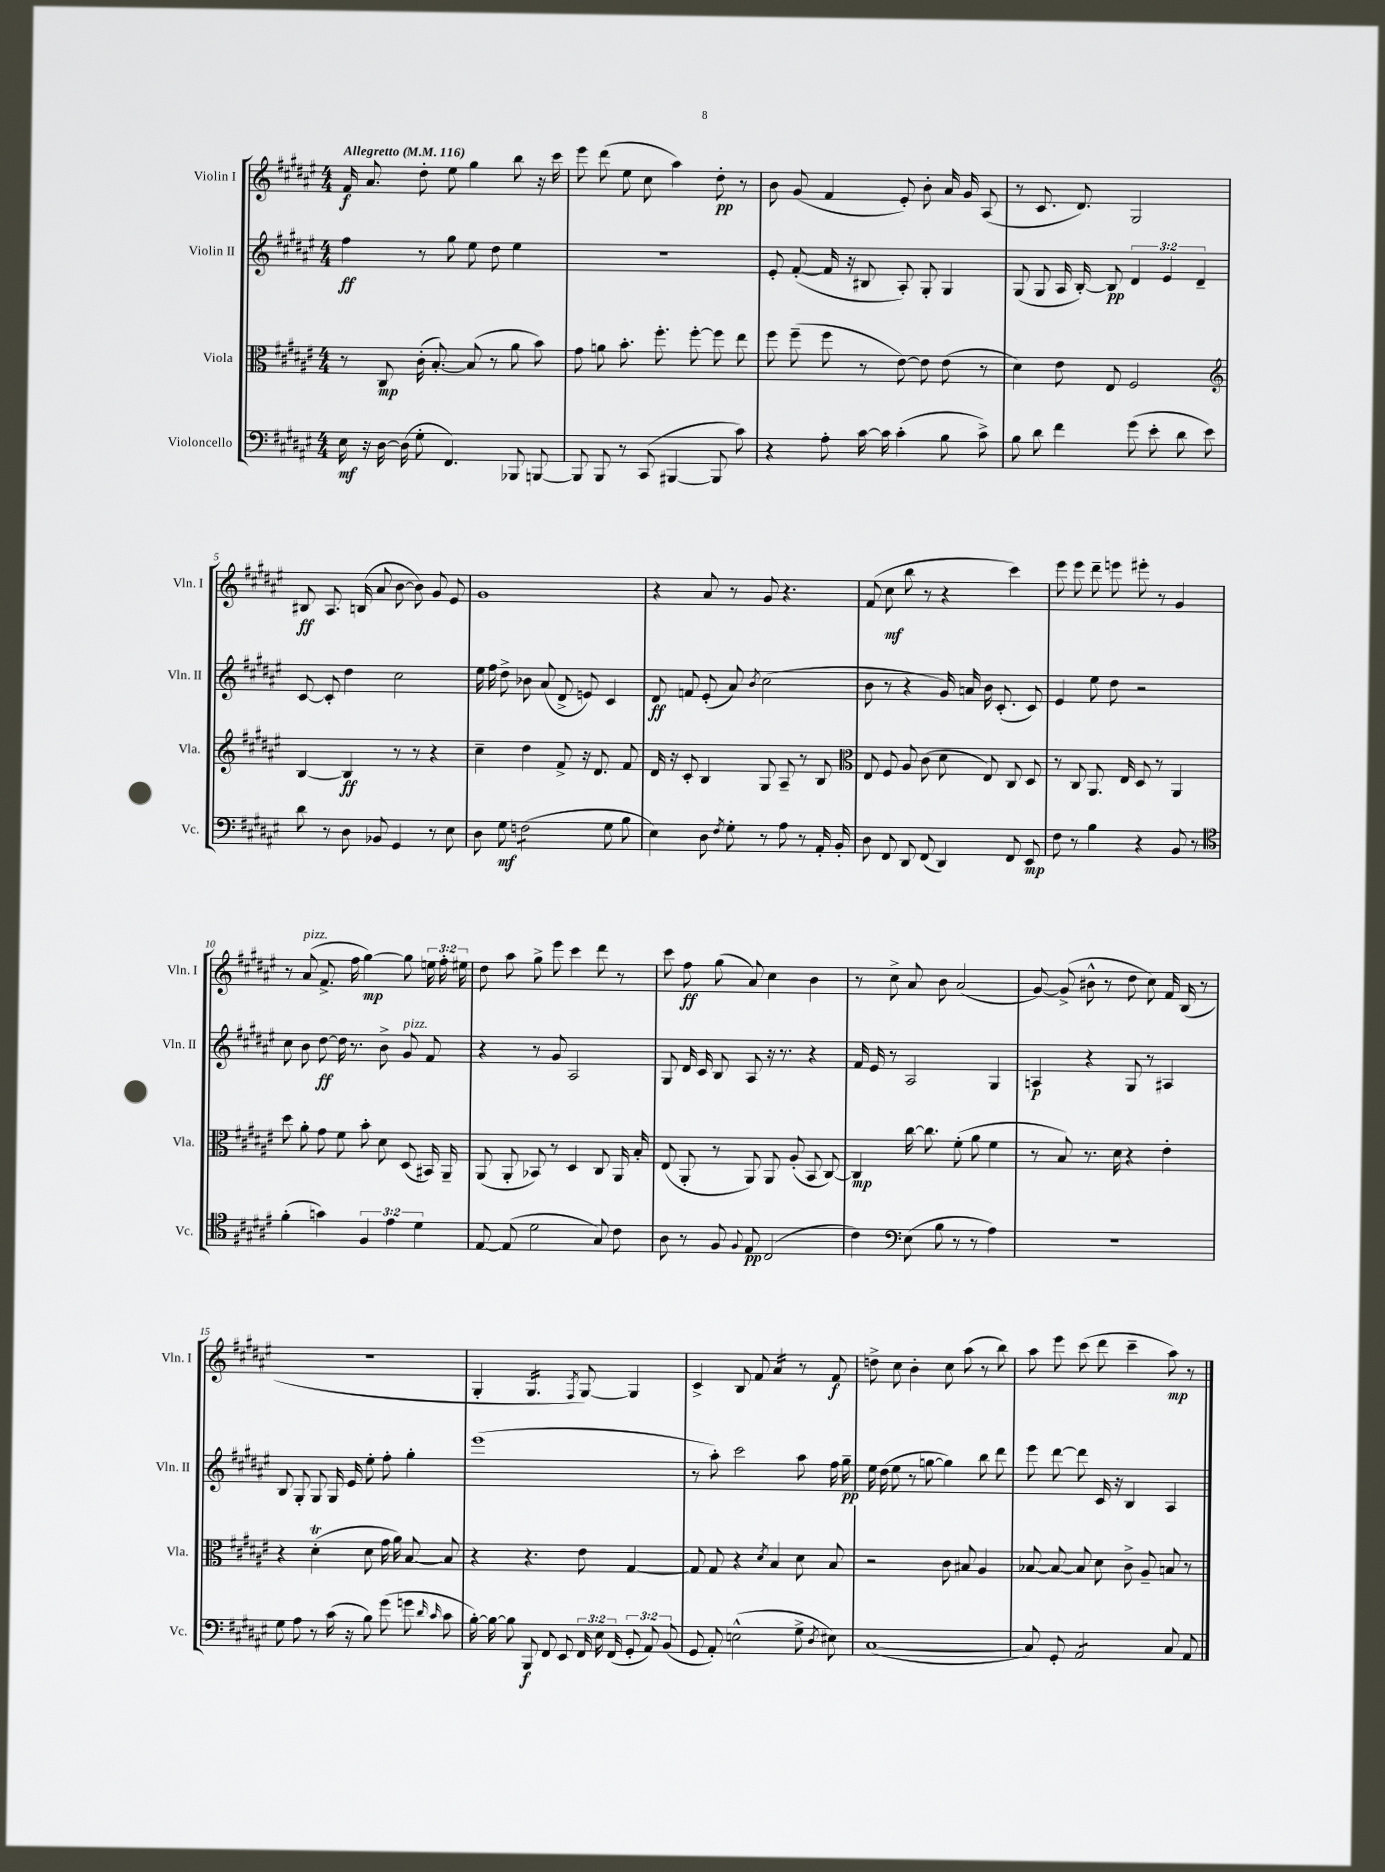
<<
\new StaffGroup <<
\new Staff = "s0" \with { instrumentName = "Violin I" shortInstrumentName = "Vln. I" } {
    \clef treble \key fis \major \numericTimeSignature \time 4/4 \override Staff.TupletNumber.text = #tuplet-number::calc-fraction-text \tempo "Allegretto" 4 = 116
    \autoBeamOff fis'16\f ais'8. dis''8-. eis''8 gis''4 b''8 r16 cis'''16 |
    eis'''8 dis'''8( eis''8 cis''8 ais''4) dis''8-.\pp r8 |
    b'8 gis'8( fis'4 eis'8-.) b'8-. ais'16 gis'16 ais8( |
    r8 cis'8. dis'8.) gis2 |
    bis8\ff ais8. b16( ais'8 b'8~ b'8) gis'8 eis'8 |
    gis'1 |
    r4 ais'8 r8 gis'8 r4. |
    fis'8( cis''8\mf b''8 r8 r4 cis'''4) |
    eis'''8 eis'''8 dis'''8-- e'''8 eis'''8-. r8 gis'4 |
    r8 ais'8^\markup { \italic "pizz." }( fis'8.-> fis''16 gis''4~\mp) gis''8 \tuplet 3/2 { e''16 fis''16-. eis''16 } |
    dis''8 ais''8 gis''8-> eis'''8 cis'''4 dis'''8 r8 |
    cis'''8 fis''8\ff gis''8( ais'8) cis''4 b'4 |
    r8 cis''8-> ais'8 b'8 ais'2( |
    gis'8~) gis'8->( bis'8-^ r8 dis''8 cis''8) fis'16 b16( r8 |
    R1 |
    gis4-. gis4.:16 \acciaccatura { fis8 } gis8~) gis4 |
    cis'4-> b8 fis'8 ais'4:16 r8 fis'8\f |
    d''8-> cis''8 b'4-. cis''8 ais''8( r8 b''8) |
    ais''8 eis'''8 cis'''8( dis'''8 cis'''4-- ais''8\mp) r8 \bar "|." |
}
\new Staff = "s1" \with { instrumentName = "Violin II" shortInstrumentName = "Vln. II" } {
    \clef treble \key fis \major \numericTimeSignature \time 4/4 \override Staff.TupletNumber.text = #tuplet-number::calc-fraction-text
    \autoBeamOff fis''4\ff r8 gis''8 eis''8 dis''8 eis''4 |
    R1 |
    eis'8-. fis'8~-.( fis'16 r16 bis8 ais8-.) gis8-. gis4 |
    gis8( gis8 ais16 b16~-.) b8\pp \tuplet 3/2 { dis'4 eis'4 dis'4-- } |
    cis'8~ cis'8-. dis''4 cis''2 |
    eis''16 fis''16 dis''8-> bes'8 ais'8( dis'8-> e'8) cis'4 |
    dis'8\ff f'8 eis'8-.( ais'8) \acciaccatura { b'8 } cis''2( |
    b'8 r8 r4 gis'16) a'16 b'16 cis'8.-.( cis'8) |
    eis'4 eis''8 dis''8 r2 |
    cis''8 b'8 dis''8~\ff dis''16 r8. b'8-> gis'8^\markup { \italic "pizz." } fis'8 |
    r4 r8 gis'8 ais2 |
    gis8 dis'16 cis'16 b8 ais8 r16 r8. r4 |
    fis'16 eis'16 r8 ais2 gis4 |
    a4\p r4 gis8 r8 ais4 |
    b8 gis8-. gis8 gis16 eis'16 eis''8-. fis''8-. gis''4-. |
    eis'''1( |
    r8 ais''8-.) cis'''2 ais''8 fis''16 gis''16--\pp |
    eis''16 dis''16( eis''8 r8 g''8~ g''4) b''8 dis'''8 |
    eis'''8 dis'''8~ dis'''8 cis'16 r16 b4 ais4 \bar "|." |
}
\new Staff = "s2" \with { instrumentName = "Viola" shortInstrumentName = "Vla." } {
    \clef alto \key fis \major \numericTimeSignature \time 4/4
    \autoBeamOff r8 cis8\mp cis'16-.( b8.~-.) b8( r8 ais'8 b'8) |
    gis'8 a'8 b'8.-. fis''8.-. fis''8~-. fis''8 eis''8 |
    fis''8 fis''8--( fis''8 r8 eis'8~) eis'8 eis'8( r8 |
    dis'4) eis'8 eis8 fis2 |
    \clef treble b4~ b4\ff r8 r8 r4 |
    cis''4-- dis''4 fis'8-> r16 dis'8. fis'8 |
    dis'16 r16 cis'8-. b4 gis8 ais8-- r8 b8 |
    \clef alto eis8 fis8 ais8 cis'8( dis'8 eis8) cis8 dis8 |
    r8 cis8 ais,8. eis16 dis8 r8 ais,4 |
    dis''8 ais'8-. gis'8 fis'8 b'8-. dis'8 dis8( bis,16) ais,16-- |
    ais,8( ais,8-. bes,8) r8 dis4 cis8 ais,16 b16-. |
    eis8( ais,8-. r8 ais,8) ais,8 ais8-.( b,8 cis8~) |
    cis4\mp cis''16~ cis''8. fis'8-.( ais'8 fis'4 |
    r8 b8) r8. dis'16 r4 eis'4-. |
    r4 dis'4-.\trill( dis'8 gis'16 ais'16) b8~ b8 |
    r4 r4. eis'8 gis4~ |
    gis8 gis8 r4 \acciaccatura { dis'8 } b4 dis'8 b8 |
    r2 cis'8 bis8 ais4 |
    bes8~ bes8~ bes8 dis'8 cis'8-> ais8-- b8 r8 \bar "|." |
}
\new Staff = "s3" \with { instrumentName = "Violoncello" shortInstrumentName = "Vc." } {
    \clef bass \key fis \major \numericTimeSignature \time 4/4 \override Staff.TupletNumber.text = #tuplet-number::calc-fraction-text
    \autoBeamOff eis16\mf r16 dis16~ dis16( gis8-. fis,4.) bes,,8 b,,8~ |
    b,,8 b,,8 r8 cis,8( bis,,4~ bis,,8 cis'8) |
    r4 ais8-. cis'16~ cis'16 cis'4-.( b8 cis'8->) |
    b8 dis'8 fis'4 gis'8( eis'8-. dis'8 eis'8) |
    dis'8 r8 dis8 bes,8 gis,4 r8 eis8 |
    dis8 gis8\mf f2:8( gis8 b8 |
    eis4) dis8 \acciaccatura { fis8 } gis8-. r8 ais8 r8 ais,16-. b,16-. |
    dis8 fis,8 dis,8 fis,8( dis,4) fis,8 eis,8\mp |
    fis8 r8 b4 r4 b,8 r8 |
    \clef tenor fis'4-.( g'4) \tuplet 3/2 { fis4 eis'4 dis'4 } |
    eis8~ eis8( dis'2 gis8) cis'8 |
    ais8 r8 fis8 \appoggiatura { fis8 } eis8\pp cis2( |
    cis'4) \clef bass eis8( b8 r8 r8 ais4) |
    R1 |
    gis8 ais8 r8 cis'16( r16 b8) gis'8( g'8 \grace { dis'16 cis'16 } cis'8 |
    b16~-.) b16~ b8 b,,8\f fis,8 eis,8 \tuplet 3/2 { fis,16 eis16 fis,16( } \tuplet 3/2 { gis,8-. ais,8) b,8( } |
    gis,8 ais,8-.) e2-^( gis8-> \acciaccatura { dis8 } eis8) |
    cis1~( |
    cis8) gis,8-. ais,2:8 cis8 ais,8 \bar "|." |
}
>>
>>
